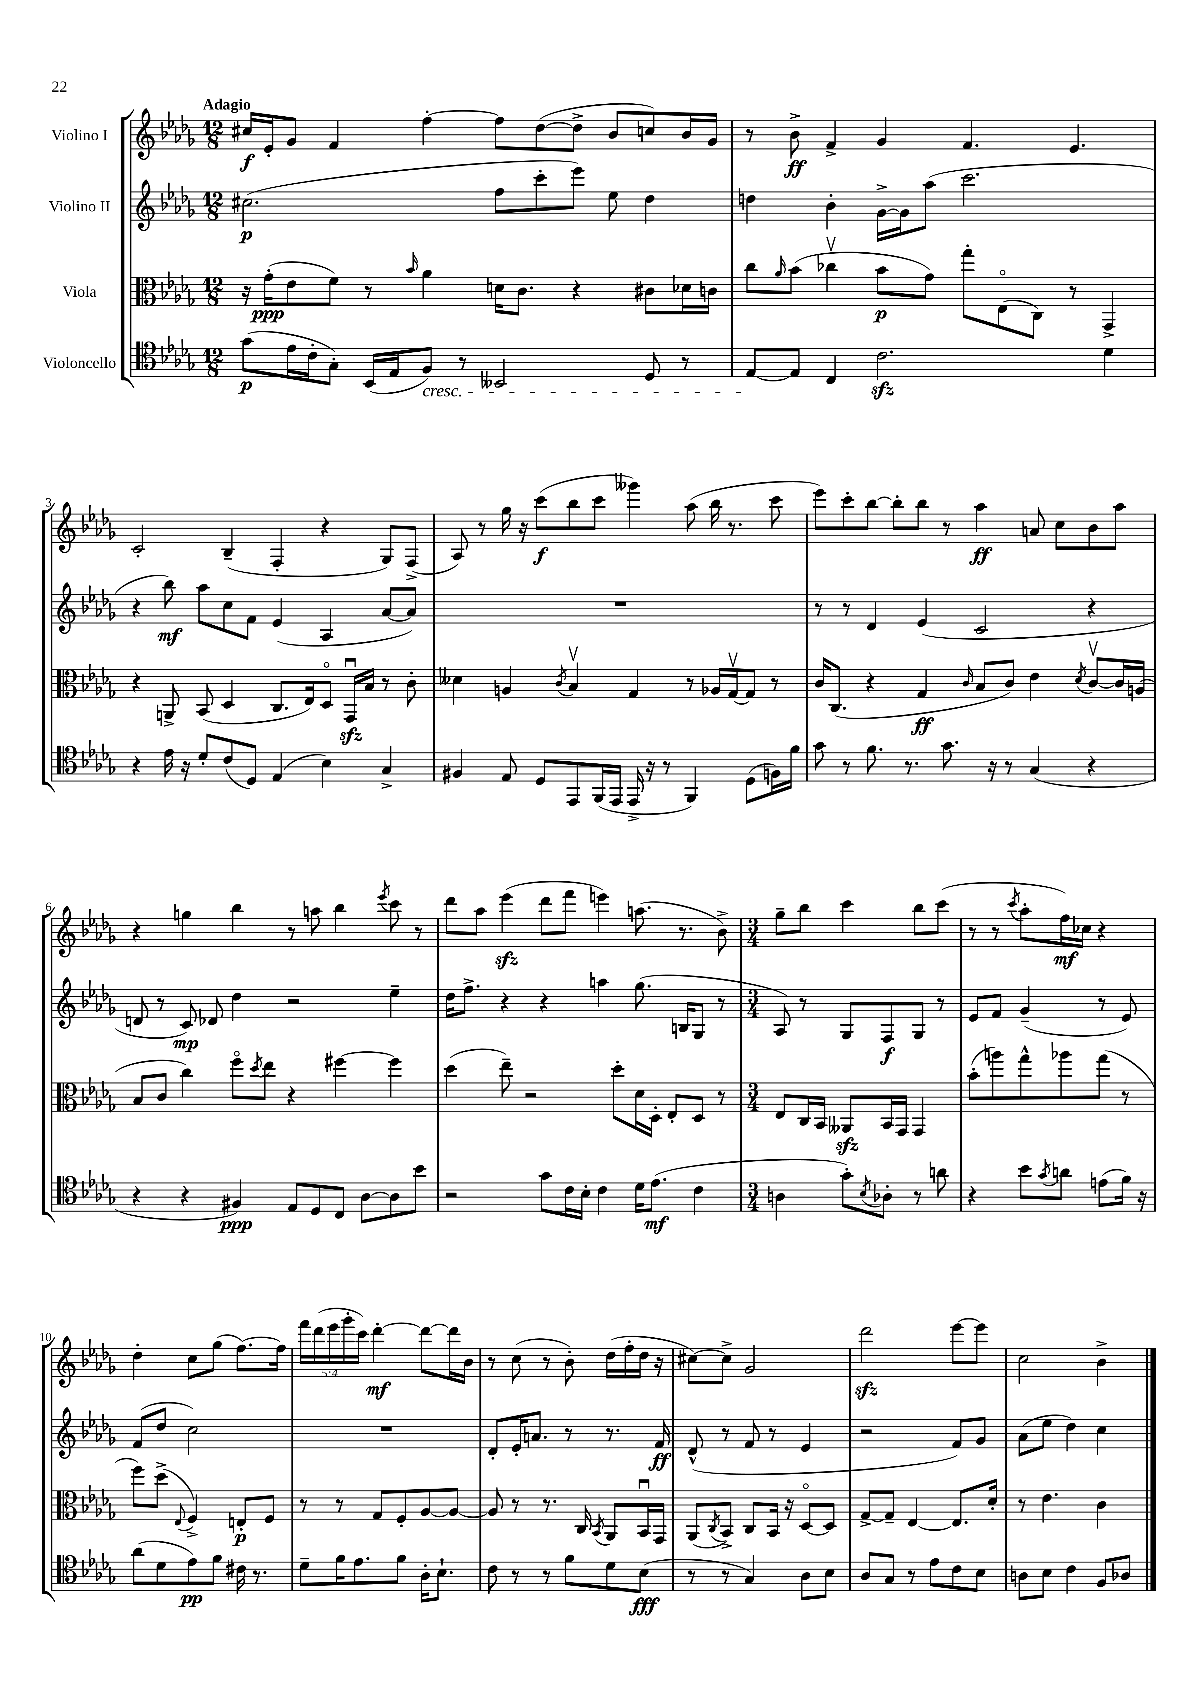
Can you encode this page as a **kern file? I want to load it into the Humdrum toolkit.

**kern	**kern	**kern	**kern
*staff4	*staff3	*staff2	*staff1
*clefC4	*clefC3	*clefG2	*clefG2
*k[b-e-a-d-g-]	*k[b-e-a-d-g-]	*k[b-e-a-d-g-]	*k[b-e-a-d-g-]
*M12/8	*M12/8	*M12/8	*M12/8
(8g-	16r	(2.cc#	16cc#
.	(16g-'	.	16e-'
16e-	8e-	.	8g-
16c'	.	.	.
8G-')	8f)	.	4f
(16BB-	8r	.	.
16E-	.	.	.
.	16qqb-	.	.
8F)	4a-	.	[4ff'
8r	.	.	.
2BB--	16d	8ff	8ff]
.	8.c	.	.
.	.	8ccc'	([8dd-
.	4r	8eee-)	8dd-^]
.	.	8ee-	8b-
8D-	8c#	4dd-	8cc)
8r	16d-	.	16b-
.	16c	.	16g-
=	=	=	=
[8E-	8cc	4dd	8r
.	16qqa-	.	.
8E-]	(8b-	.	8b-^
4C	4cc-v	4b-'	4f^
2.c	8b-	[16g-^	4g-
.	.	16g-]	.
.	8g-)	(8aa-	.
.	8gg-'	2.ccc	4.f
.	(8E-o	.	.
.	8C)	.	.
.	8r	.	4.e-
4d-	4GG-^	.	.
=	=	=	=
4r	4r	4r	2c'
16e-	8AA^	8bb-)	.
16r	.	.	.
8d-'	(8BB-	8aa-	.
(8c	4D-	8cc	(4B-~
8D-)	.	8f	.
(4E-	8.C	(4e-	4F'
.	16E-)	.	.
4B-)	8D-o	4A-	4r
.	16GG-u	.	.
.	16B-	.	.
4G-^	8r	[8a-	8G-)
.	8c'	8a-])	(8F^
=	=	=	=
4F#	4d--	1.r	8A-)
.	.	.	8r
8E-	4A	.	16gg-
.	.	.	16r
8D-	.	.	(8ccc
.	8qc	.	.
8EE-	4B-v	.	8bb-
(16FF	.	.	8ccc
16EE-	.	.	.
16EE-^	4G-	.	4ggg--)
16r	.	.	.
8r	.	.	.
4FF)	8r	.	(8aa-
.	16A-	.	16bb-
.	[16G-v	.	8.r
(8D-	8G-]	.	.
16F)	8r	.	8ccc
16f	.	.	.
=	=	=	=
8g-	16c	8r	8eee-)
.	(8.C	.	.
8r	.	8r	8ccc'
8.f	4r	4d-	[8bb-
.	.	.	8bb-']
8.r	.	.	.
.	4G-	(4e-	8bb-
8.g-	.	.	8r
.	16qqc	.	.
.	8B-	2c	4aa-
16r	.	.	.
8r	8c)	.	.
(4G-	4e-	.	8a
.	.	.	8cc
.	8qd-	.	.
4r	[8cv	4r	8b-
.	16c]	.	8aa-
.	(16A	.	.
=	=	=	=
4r	8B-	8d	4r
.	8c	8r	.
4r	4cc)	8c)	4gg
.	.	8d-	.
4F#)	8ffo	4dd-	4bb-
.	8qdd-	.	.
.	8ee-	.	.
8E-	4r	2r	8r
8D-	.	.	8aa
8C	[4ff#	.	4bb-
[8A-	.	.	.
.	.	.	8qeee-
8A-]	4ff#]	4ee-~	8ccc
8b-	.	.	8r
=	=	=	=
2r	(4dd-	16dd-	8ddd-
.	.	8.ff^	.
.	.	.	8aa-
.	8ee-~)	4r	(4eee-
.	2r	.	.
8g-	.	4r	8ddd-
16c	.	.	8fff
16B-'	.	.	.
4c	.	4aa	4eee)
.	8dd-'	.	.
16d-	16d-	(8.gg-	(8.aa
(8.e-	16D-'	.	.
.	8E-'	.	.
.	.	16B	8.r
4c	8D-	8G-	.
.	8r	8r	8b-^)
=	=	=	=
*M3/4	*M3/4	*M3/4	*M3/4
4A	8E-	8A-)	8gg-~
.	16C	8r	8bb-
.	16BB-	.	.
8g-')	8AA--	8G-	4ccc
8qB-	.	.	.
8A-'	16BB-	8F	.
.	16GG-	.	.
8r	4GG-	8G-	8bb-
8a	.	8r	(8ccc
=	=	=	=
4r	(8b-'	8e-	8r
.	8aa)	8f	8r
.	.	.	8qccc
8b-	8gg-^^	(4g-~	8aa-'
8qg-	.	.	.
8a	8aa-	.	16ff)
.	.	.	16cc-
(8e	(8gg-	8r	4r
16f)	8r	8e-)	.
16r	.	.	.
=	=	=	=
(8a-	8ff)	(8f	4dd-'
8d-	(8dd-^	8dd-	.
.	8qqE-	.	.
8e-)	4F^)	2cc)	8cc
8f	.	.	(8gg-
16c#	8E'	.	[8.ff)
8.r	.	.	.
.	8F	.	.
.	.	.	16ff]
=	=	=	=
8d-~	8r	2.r	20fff
.	.	.	(20ddd-
.	.	.	20eee-
16f	8r	.	.
.	.	.	20ggg-'
8.e-	.	.	.
.	.	.	20ccc)
.	8G-	.	[4ddd-'
8f	8F'	.	.
16A-'	[8A-	.	8ddd-_
8.B-`	.	.	.
.	8A-_	.	16ddd-]
.	.	.	16b-
=	=	=	=
8c	8A-]	8d-'	8r
8r	8r	16e-'	(8cc
.	.	8.a	.
8r	8.r	.	8r
8f	.	8r	8b-')
.	16C	.	.
.	8qBB-	.	.
8d-	8AA-	8.r	(16dd-
.	.	.	16ff'
(8B-	16BB-u	.	16dd-
.	16GG-	16f	16r
=	=	=	=
8r	(8AA-	(8d-^^	[8cc#)
.	8qC	.	.
8r	8BB-^)	8r	8cc#^]
4G-)	8C	8f	2g-
.	16BB-	8r	.
.	16r	.	.
8A-	[8D-o	4e-	.
8B-	8D-]	.	.
=	=	=	=
8A-	[8G-^	2r	2ddd-
8G-	8G-~]	.	.
8r	[4E-	.	.
8e-	.	.	.
8c	8.E-]	8f)	[8eee-
8B-	.	8g-	8eee-]
.	16d-'	.	.
=	=	=	=
8A	8r	(8a-	2cc
8B-	4.e-	8ee-	.
4c	.	4dd-)	.
8F	4c	4cc	4b-^
8A-	.	.	.
==	==	==	==
*-	*-	*-	*-
